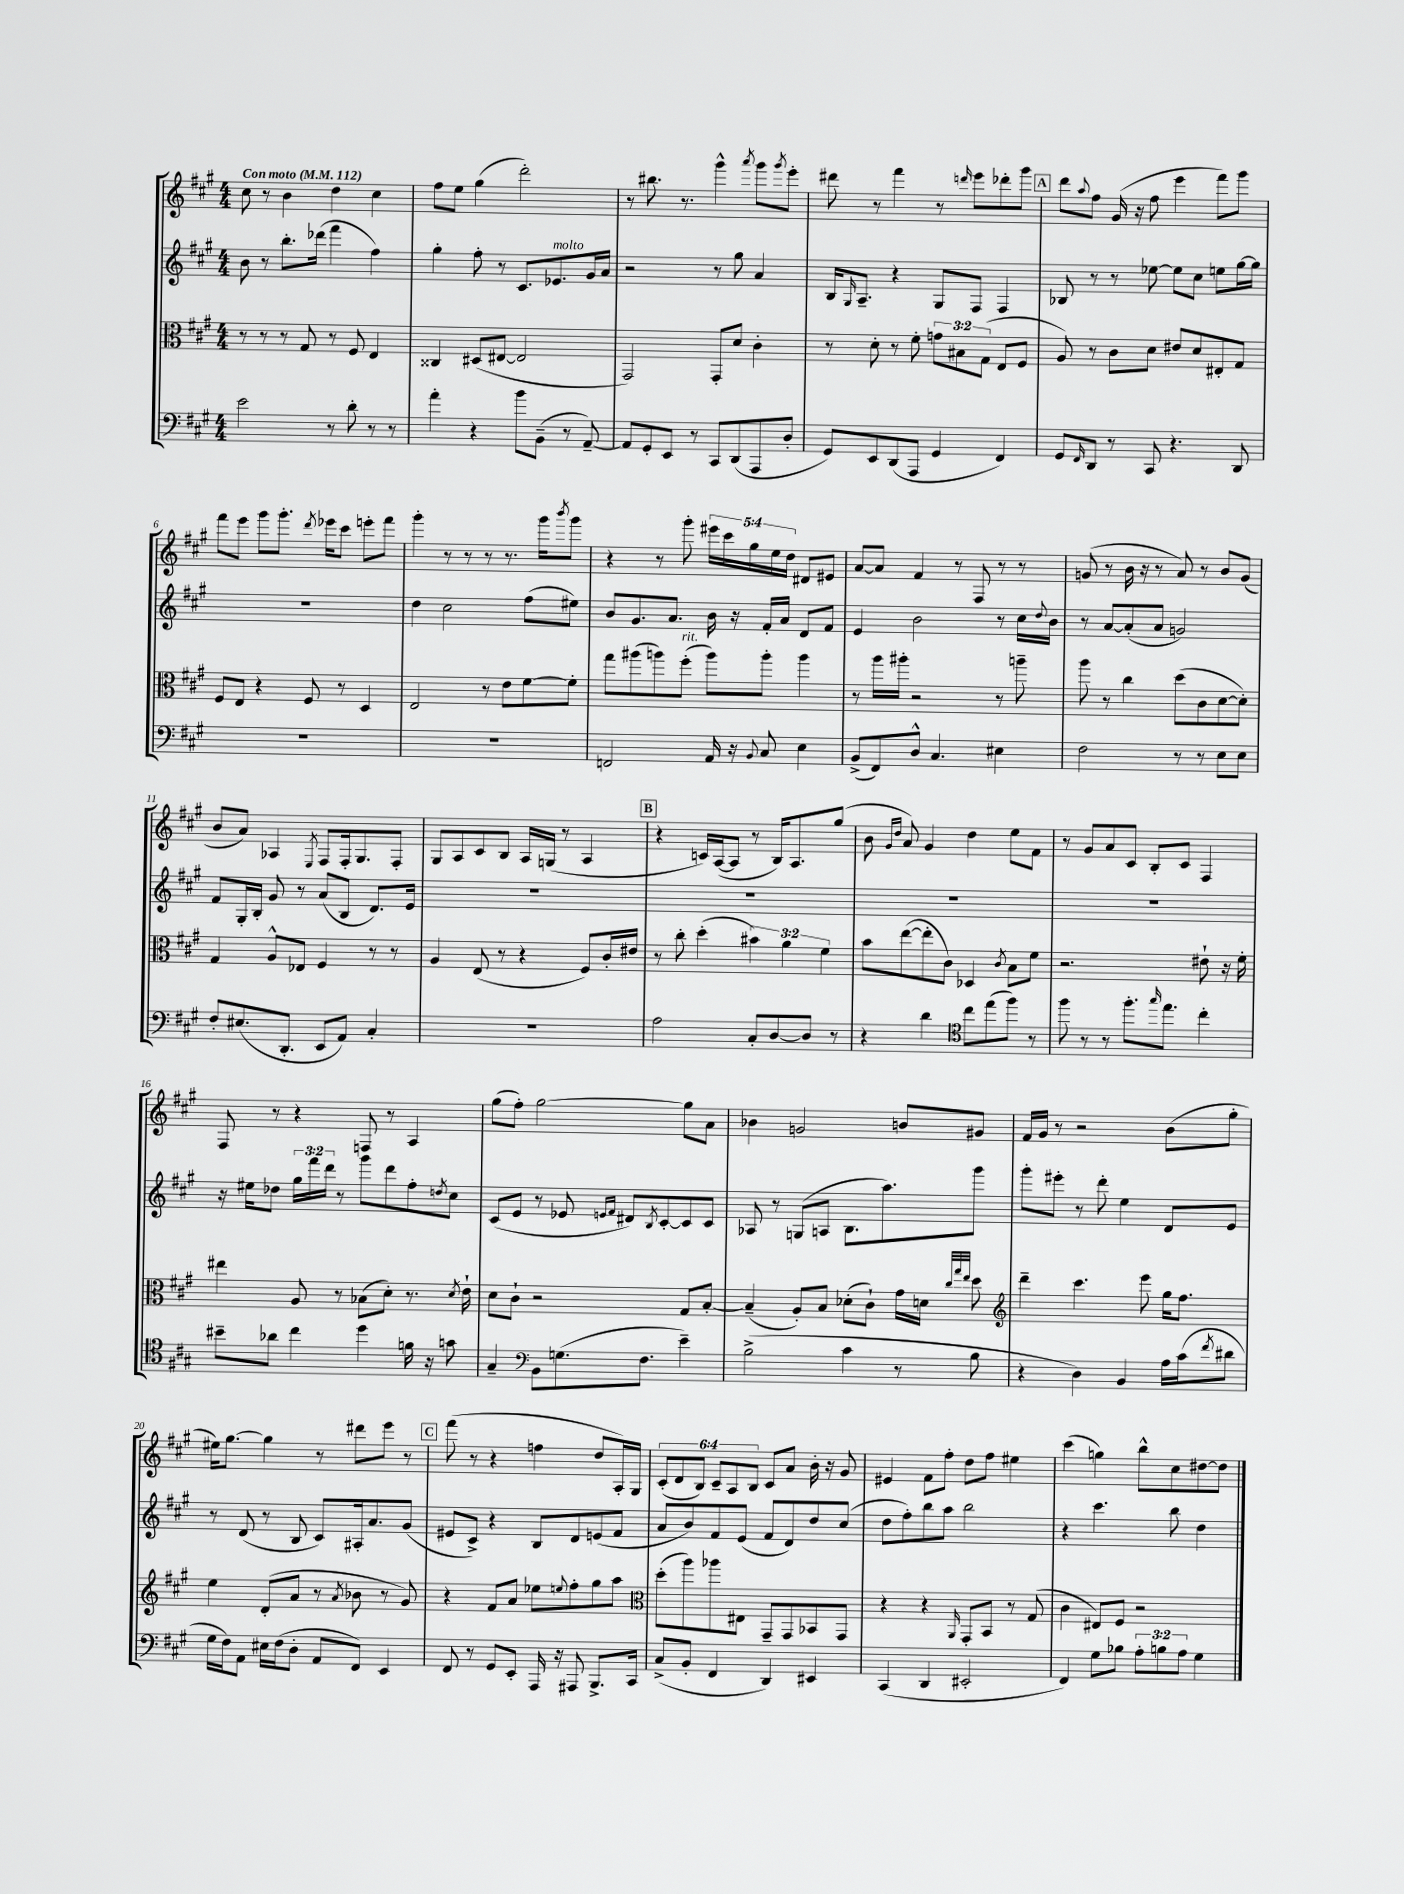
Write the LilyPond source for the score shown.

<<
\new StaffGroup <<
\new Staff = "s0" {
    \clef treble \key a \major \numericTimeSignature \time 4/4 \override Staff.TupletNumber.text = #tuplet-number::calc-fraction-text \tempo "Con moto" 4 = 112
    cis''8 r8 b'4 d''4 cis''4 |
    fis''8 e''8 gis''4( d'''2-.) |
    r8 bis''8. r8. gis'''4-^ \acciaccatura { a'''8 } gis'''8 \acciaccatura { gis'''8 } e'''8-. |
    dis'''8 r8 fis'''4 r8 \grace { d'''16 } e'''8 des'''8-. gis'''8 |
    \mark \markup { \box "A" } d'''8 \appoggiatura { a''8 } fis''8 gis'16( r16 fis''8 e'''4 fis'''8) gis'''8 |
    fis'''8 e'''8 gis'''8 gis'''8.-. \acciaccatura { d'''8 } ees'''16 cis'''8 e'''8-. fis'''8 |
    gis'''4-. r8 r8 r8 r8. gis'''16 \acciaccatura { b'''8 } gis'''8 |
    r4 r8 gis'''8-. \tuplet 5/4 { eis'''16 cis'''16 gis''16 e''16 d''16 } dis'8 eis'8 |
    a'8~ a'8 fis'4 r8 fis8 r8 r8 |
    g'8( r8 b'16 r16 r8 a'8) r8 b'8 g'8( |
    b'8 a'8) aes4 \acciaccatura { e8 } fis8 fis16-. gis8. fis8-. |
    gis8 a8 cis'8 b8 a16 g16( r8 a4 |
    \mark \markup { \box "B" } r4 c'16) a16~( a8 r8 b16) a8. gis''8( |
    b'8 \grace { gis'16 d''16 } a'8) gis'4 d''4 e''8 fis'8 |
    r8 gis'8 a'8 cis'8 b8-. cis'8 fis4 |
    fis8 r8 r4 f8 r8 a4 |
    gis''8( fis''8-.) gis''2~ gis''8 a'8 |
    bes'4 g'2 b'8 gis'8 |
    fis'16 gis'16 r8 r2 b'8( gis''8-. |
    eis''16) gis''8.~ gis''4 r8 dis'''8 e'''8 r8 |
    \mark \markup { \box "C" } fis'''8( r8 r4 f''4 d''8 a16-.) gis16 |
    \tuplet 6/4 { cis'8-.( d'8 b8) cis'8-- a8 b8 } cis'8 a'8 b'16-. r16 gis'8 |
    eis'4 fis'8 fis''8-. d''8 fis''8 eis''4 |
    cis'''4( g''4) b''8-^ cis''8 dis''8~ dis''8 \bar "|." |
}
\new Staff = "s1" {
    \clef treble \key a \major \numericTimeSignature \time 4/4 \override Staff.TupletNumber.text = #tuplet-number::calc-fraction-text
    b'8 r8 b''8.-. des'''16( fis'''4 fis''4) |
    gis''4-. fis''8-. r8 cis'8. ees'8.^\markup { \italic "molto" } gis'16 a'16 |
    r2 r8 gis''8 a'4 |
    b16 \grace { gis16 } a8.-- r4 gis8 fis8 fis4 |
    \mark \markup { \box "A" } bes8 r8 r8 ees''8~ ees''8 cis''8 e''8 gis''16~ gis''16 |
    R1 |
    d''4 cis''2 fis''8( eis''8) |
    b'8 gis'8. a'8. b'16 r16 fis'16-. a'16 d'8 fis'8 |
    e'4 b'2 r8 cis''16 \appoggiatura { d''8 } b'16 |
    r8 a'8~ a'8-.( a'8 g'2) |
    fis'8 gis16-. b16-. gis'8 r8 a'8( b8 d'8.) e'16 |
    R1 |
    \mark \markup { \box "B" } R1 |
    R1 |
    R1 |
    r16 eis''16 des''8 \tuplet 3/2 { gis''16 fis'''16 d'''16 } r8 gis'''8 d'''8 fis''8-. \acciaccatura { d''8 } cis''8 |
    cis'8( e'8 r8 ees'8 \grace { e'16 fis'16 } dis'8) \acciaccatura { b8 } cis'8~-. cis'8 cis'8 |
    aes8 r8 g8( a8 b8. a''8.) gis'''8 |
    gis'''8-. eis'''8-. r8 d'''8-. e''4 d'8 e'8 |
    r8 d'8( r8 b8 cis'8) ais16-. a'8. gis'8( |
    \mark \markup { \box "C" } eis'8 cis'8->) r4 b8 d'8 e'8( fis'8 |
    a'8 b'8) fis'8 e'8( fis'8 d'8) d''8 cis''8( |
    d''8 fis''8-.) b''8 a''8 b''2 |
    r4 cis'''4. b''8 d''4 \bar "|." |
}
\new Staff = "s2" {
    \clef alto \key a \major \numericTimeSignature \time 4/4 \override Staff.TupletNumber.text = #tuplet-number::calc-fraction-text
    r8 r8 r8 gis8 r8 fis8 e4 |
    cisis4 dis8( eis8~ eis2 |
    gis,2) gis,8-. d'8 cis'4-. |
    r8 d'8-. r8 fis'8-. \tuplet 3/2 { g'8 bis8 gis8( } e8 fis8 |
    \mark \markup { \box "A" } a8) r8 cis'8 d'8 eis'8 d'8 eis8-. gis8 |
    fis8 e8 r4 fis8 r8 d4 |
    e2 r8 e'8 fis'8~ fis'8-. |
    gis''8 ais''8( a''8) fis''8-.^\markup { \italic "rit." }( a''8) a''8-. a''4 |
    r8 a''16 ais''16-. r2 r8 a''8-- |
    a''8 r8 cis''4 d''8( cis'8 d'8~ d'8-.) |
    gis4 a8-^ ees8 fis4 r8 r8 |
    a4 e8( r8 r4 fis8) cis'16-. eis'16 |
    \mark \markup { \box "B" } r8 cis''8-. d''4-.( \tuplet 3/2 { bis'4) a'4 fis'4 } |
    b'8 e''8~( e''8-. cis'8) des4 \acciaccatura { cis'8 } b8 fis'8 |
    r2. eis'8-! r16 fis'16-. |
    eis''4 a8 r8 bes8( d'8-.) r8. \acciaccatura { d'8 } e'16-! |
    d'8 cis'8-! r2 gis8 b8~-. |
    b4--( a8-.) b8 des'8-.( cis'8-!) gis'16 d'16 \grace { cis''32 gis''32 e''32 } d''8 |
    \clef treble d'''4-- cis'''4. e'''8 gis''16 fis''8. |
    e''4 d'8-.( a'8 r8 \acciaccatura { a'8 } bes'8 r8 gis'8) |
    \mark \markup { \box "C" } r4 fis'8 a'8 ees''8 \appoggiatura { e''8 } fis''8-. gis''8 a''8 |
    \clef alto d''8-.( a''8) aes''8 eis8 gis,8-- gis,8 bes,8 gis,8 |
    r4 r4 \grace { a,16 } gis,8-. b,8 r8 gis8( |
    cis'4 eis8) fis8 r2 \bar "|." |
}
\new Staff = "s3" {
    \clef bass \key a \major \numericTimeSignature \time 4/4 \override Staff.TupletNumber.text = #tuplet-number::calc-fraction-text
    e'2 r8 d'8-. r8 r8 |
    a'4-. r4 b'8 b,8--( r8 a,8~--) |
    a,8 gis,8-. e,8 r8 cis,8 d,8( a,,8 d8-. |
    gis,8) e,8 d,8( a,,8 gis,4 fis,4) |
    \mark \markup { \box "A" } gis,8 \grace { fis,16 } d,8 r8 cis,8 r4. d,8 |
    R1 |
    R1 |
    f,2 a,16 r16 \appoggiatura { b,8 } cis8 e4 |
    b,8->( fis,8) d8-^ cis4. eis4 |
    fis2 r8 r8 e8 e8 |
    fis8-. eis8.( d,8.-. e,8 a,8) cis4-. |
    R1 |
    \mark \markup { \box "B" } a2 cis8-. d8~ d8 r8 |
    r4 d'4 \clef tenor cis''8 e''8( fis''8) r8 |
    fis''8 r8 r8 fis''8.-. \grace { gis''16 } e''8. cis''4-. |
    bis'8-- aes'8 cis''4 d''4 f'16 r16 g'8 |
    gis4-- \clef bass b,8 g8.( fis8. e'4--) |
    b2->( cis'4 r8 b8 |
    r4 d4) b,4 a16 cis'16( \acciaccatura { fis'8 } dis'8 |
    gis16 fis16) a,8 eis16 fis16( d8-. a,8 fis,8) e,4 |
    \mark \markup { \box "C" } fis,8 r8 gis,8 e,8-. a,,16 r16 ais,,8 b,,8.-> cis,16 |
    cis8->( b,8-. fis,4 d,4) eis,4 |
    cis,4( d,4 eis,2-. |
    fis,4) gis8 bes8 \tuplet 3/2 { a8-. b8 a8 } gis4 \bar "|." |
}
>>
>>
